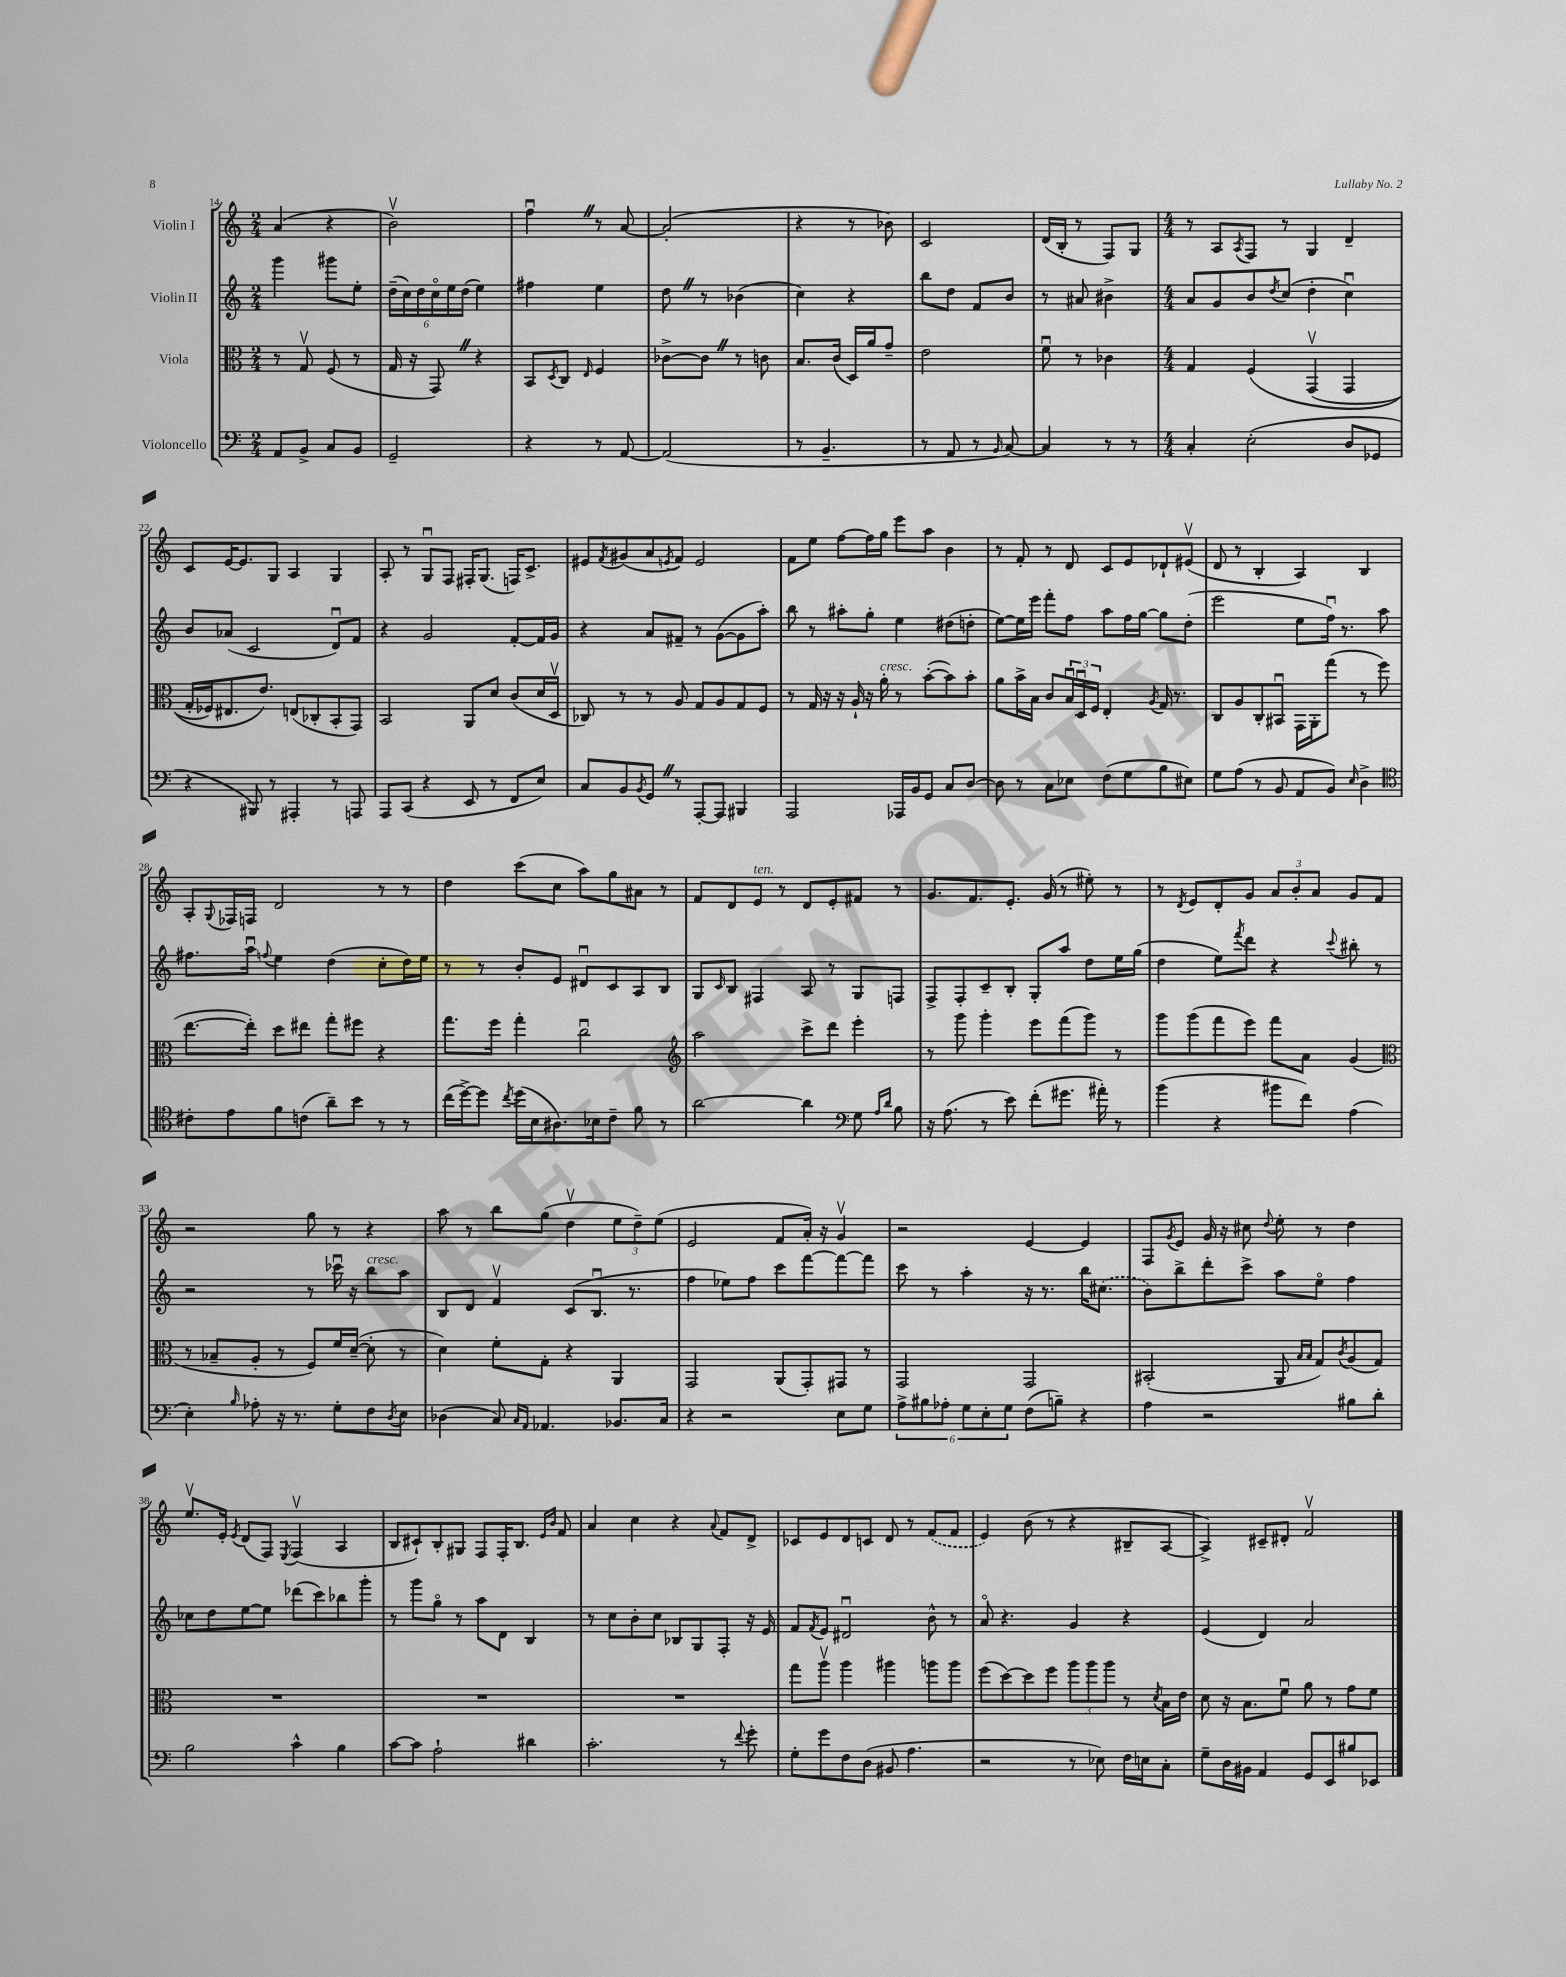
<<
\new StaffGroup <<
\new Staff = "s0" \with { instrumentName = "Violin I" } {
    \clef treble \key c \major \numericTimeSignature \time 2/4
    a'4( r4 |
    b'2\upbow) |
    f''4\downbow \once \override BreathingSign.text = \markup { \musicglyph "scripts.caesura.straight" } \breathe r8 a'8~ |
    a'2-.( |
    r4 r8 bes'8) |
    c'2 |
    d'16( b16-. r8 f8) g8 |
    \numericTimeSignature \time 4/4 r8 a8 \acciaccatura { a8 } f8 r8 g4 d'4-- |
    c'8 e'16~ e'8. g8 a4 g4 |
    a8-. r8 g8\downbow f8 fis16-. g8.( f16) c'8.-> |
    eis'8 \acciaccatura { f'8 } gis'8( a'8 \acciaccatura { e'8 } f'8) e'2 |
    f'8 e''8 f''8~ f''16 g''16 e'''8 a''8 b'4 |
    r8 f'8-. r8 d'8 c'8 e'8 des'8-! eis'8\upbow( |
    d'8 r8 b4-. a4) b4 |
    a8-. \appoggiatura { g8 } fes16 f16 d'2 r8 r8 |
    d''4 c'''8( c''8 a''8) g''8 ais'8 r8 |
    f'8 d'8 e'8^\markup { \italic "ten." } r8 d'8 e'8-. fis'8 r8 |
    g'8. f'8. e'8.-. g'16( r8 eis''8-.) r8 |
    r8 \acciaccatura { d'8 } e'8 d'8-. g'8 \tuplet 3/2 { a'8 b'8-. a'8 } g'8 f'8 |
    r2 g''8 r8 r4 |
    a''8 r8 b''8 g''8( d''4\upbow \tuplet 3/2 { e''8 d''8--) e''8( } |
    e'2 f'8 a'16-.) r16 g'4\upbow |
    r2 e'4~ e'4 |
    f8 \acciaccatura { g'8 } e'8 g'16 r16 cis''8 \appoggiatura { d''8 } e''8-. r8 d''4 |
    e''8.\upbow e'16-. \acciaccatura { e'8 } d'8( f8) \acciaccatura { e8 } f4\upbow( a4 |
    b8 cis'8-!) b8-. gis8 f8 f16-. b8. \grace { e'16 b'16 } f'8 |
    a'4 c''4 r4 \appoggiatura { a'8 } f'8 d'8-> |
    ces'8 e'8 d'8 c'8 d'8 r8 \once \slurDashed f'8( f'8 |
    e'4) b'8( r8 r4 bis8-- a8~ |
    a4->) cis'8-- dis'8-. f'2\upbow \bar "|." |
}
\new Staff = "s1" \with { instrumentName = "Violin II" } {
    \clef treble \key c \major \numericTimeSignature \time 2/4
    g'''4 gis'''8 e''8-. |
    \tuplet 6/4 { d''16--( c''16) d''16 c''16\flageolet e''16 d''16( } e''4) |
    fis''4 e''4 |
    d''8 \once \override BreathingSign.text = \markup { \musicglyph "scripts.caesura.straight" } \breathe r8 bes'4( |
    c''4) r4 |
    b''8 d''8 f'8 b'8 |
    r8 ais'8 bis'4-> |
    \numericTimeSignature \time 4/4 a'8 g'8 b'8 \acciaccatura { d''8 } c''8( d''4-. c''4\downbow) |
    b'8 aes'8( c'2 d'8\downbow) f'8 |
    r4 g'2 f'8~-. f'16 g'16 |
    r4 a'8 fis'8-- r8 g'8~( g'8 a''8-.) |
    b''8 r8 ais''8-. g''8-. e''4 dis''8( d''8-. |
    e''8~) e''16 e'''16 f'''8-. f''8 a''8 f''16 g''16~ g''8 d''8-.( |
    e'''2 e''8 f''16\downbow) r8. a''8 |
    fis''8. a''16\downbow \appoggiatura { f''8 } e''4 d''4( c''8-. d''16) e''16 |
    r8 r8 b'8-. e'8 dis'8\downbow c'8 a8 b8 |
    g8 \grace { c'16 } b8 fis4 a8 r8 g8 f8 |
    f8-> f8-. c'8-- b8-. g8-. a''8 d''8 e''16 g''16( |
    d''4 e''8) \acciaccatura { f'''8 } d'''8 r4 \appoggiatura { c'''8 } bis''8-. r8 |
    r2 r8 ces'''16\downbow r16 b''8^\markup { \italic "cresc." } a''8 |
    b8 d'8 f'4\upbow c'8( b8.\downbow r8. |
    f''4 ees''8) f''8 c'''8 f'''8~ f'''8~ f'''8 |
    c'''8 r8 a''4-. r16 r8. b''16 \once \slurDashed cis''8.( |
    b'8) b''8-> d'''8-. c'''8-> a''8 e''8\flageolet f''4 |
    ces''8 d''8 e''8~ e''8 des'''8( c'''8) bes''8 g'''8-. |
    r8 g'''8 g''8\flageolet r8 a''8 d'8 b4 |
    r8 c''8 b'8-. c''8 bes8 g8 f8-. r16 e'16 |
    f'8 \acciaccatura { f'8 } e'8 dis'2\downbow b'8-^ r8 |
    a'8\flageolet r4. g'4 r4 |
    e'4( d'4) a'2 \bar "|." |
}
\new Staff = "s2" \with { instrumentName = "Viola" } {
    \clef alto \key c \major \numericTimeSignature \time 2/4
    r8 g8\upbow f8( r8 |
    g16 r16 g,8) \once \override BreathingSign.text = \markup { \musicglyph "scripts.caesura.straight" } \breathe r4 |
    b,8 \acciaccatura { d8 } c8 \grace { e16 } f4 |
    ces'8~-> ces'8 \once \override BreathingSign.text = \markup { \musicglyph "scripts.caesura.straight" } \breathe r8 c'8 |
    b8. c'16( d16) a'16 g'8-- |
    e'2 |
    f'8\downbow r8 ces'4 |
    \numericTimeSignature \time 4/4 g4 f4\( g,4\upbow( g,4 |
    g16-. fes16) eis8. e'8.\) e8( ces8-. b,8-. g,8) |
    b,2 a,8 d'8 c'8( d'16 d16\upbow |
    ces8) r8 r8 a8 g8 a8 g8 f8 |
    r8 g16 r16 r16 a16-! r16 a'16-.^\markup { \italic "cresc." } r8 b'8~-.( b'8) b'8-. |
    a'8 b'16-> b16 c'8 \tuplet 3/2 { b16\downbow d16\downbow f16 } e4-. \acciaccatura { a8 } g16 r8. |
    c8 a8 c8-. bis,8\downbow g,16 a,16-. g''8( r8 f''8 |
    e''8.~ e''16-.) d''8 eis''8 g''8-. fis''8 r4 |
    g''8. f''16 g''4-. c''2\downbow |
    \clef treble a''2 c'''8-> d'''8 e'''4-. |
    r8 g'''8 g'''4-. e'''8 f'''8( g'''8) r8 |
    g'''8 g'''8( f'''8 e'''8) f'''8 a'8 g'4( |
    \clef alto r8 bes8-- a8-. r8 f8) f'16 d'16~--( d'8-. r8 |
    d'4) f'8-. g8-. r4 a,4 |
    g,2 a,8( g,8-.) gis,8 r8 |
    g,2 g,2 |
    bis,2-.( a,8 \grace { b16 b16 } g8) \acciaccatura { c'8 } a8( g8) |
    R1 |
    R1 |
    R1 |
    g''8 a''8\upbow a''4 ais''4 a''8 a''8 |
    f''8( d''8~) d''8 f''8 \tuplet 3/2 { a''8 a''8 a''8 } r8 \acciaccatura { d'8 } b16 e'16 |
    d'8 r16 b8. f'8\downbow a'8 r8 g'8 f'8 \bar "|." |
}
\new Staff = "s3" \with { instrumentName = "Violoncello" } {
    \clef bass \key c \major \numericTimeSignature \time 2/4
    a,8 b,8-> c8 b,8 |
    g,2-- |
    r4 r8 a,8~ |
    a,2( |
    r8 b,4.-- |
    r8 a,8 r8 \grace { b,16 } c8~) |
    c4 r8 r8 |
    \numericTimeSignature \time 4/4 c4-. e2-.( d8 ges,8 |
    r4 bis,,8) r8 ais,,4-. r8 a,,8 |
    a,,8 c,8( r4 e,8 r8 f,8 e8) |
    c8 b,8 \acciaccatura { b,8 } g,8 \once \override BreathingSign.text = \markup { \musicglyph "scripts.caesura.straight" } \breathe r8 a,,8~-. a,,8 bis,,4 |
    a,,2 aes,,16 b,16 g,8 c8 d8~ |
    d8 r8 c8 ees8 f8( g8 b8 eis8) |
    g8 a8( r8 b,8 a,8 b,8) \grace { e16 } d4-> |
    \clef tenor cis'8-. e'8 f'8 c'8( a'8--) b'8 r8 r8 |
    c''16( d''16~->) d''8 \acciaccatura { c''8 } d''16( b16 ais8.) bes16 c'8-- f'8 r8 |
    a'2~ a'4 \clef bass g8 \grace { a16 d'16 } b8 |
    r16 a8.( r8 e'8) f'8-.( gis'8. ais'16-.) r8 |
    b'4( r4 bis'8 f'8) a4( |
    e4-.) \grace { b16 } aes8-. r16 r8. g8-. f8 \acciaccatura { d8 } e8 |
    des4( c8) \grace { c16 a,16 } aes,4. bes,8. c16 |
    r4 r2 e8 g8 |
    \tuplet 6/4 { a8-> bis8 aes8-. g8 e8-. g8 } f8( b8--) r4 |
    a4 r2 bis8 d'8-. |
    b2 c'4-^ b4 |
    c'8~ c'8 a2-! dis'4 |
    c'2.-. r8 \appoggiatura { f'8 } g'8-. |
    g8-. g'8 f8 d8( bis,8 a4. |
    r2 r8 ees8) f16 e16 c8-. |
    g8-- d16 bis,16 a,4 g,8 e,8 bis8 ees,8 \bar "|." |
}
>>
>>
\layout { \context { \Score currentBarNumber = #14 } }
